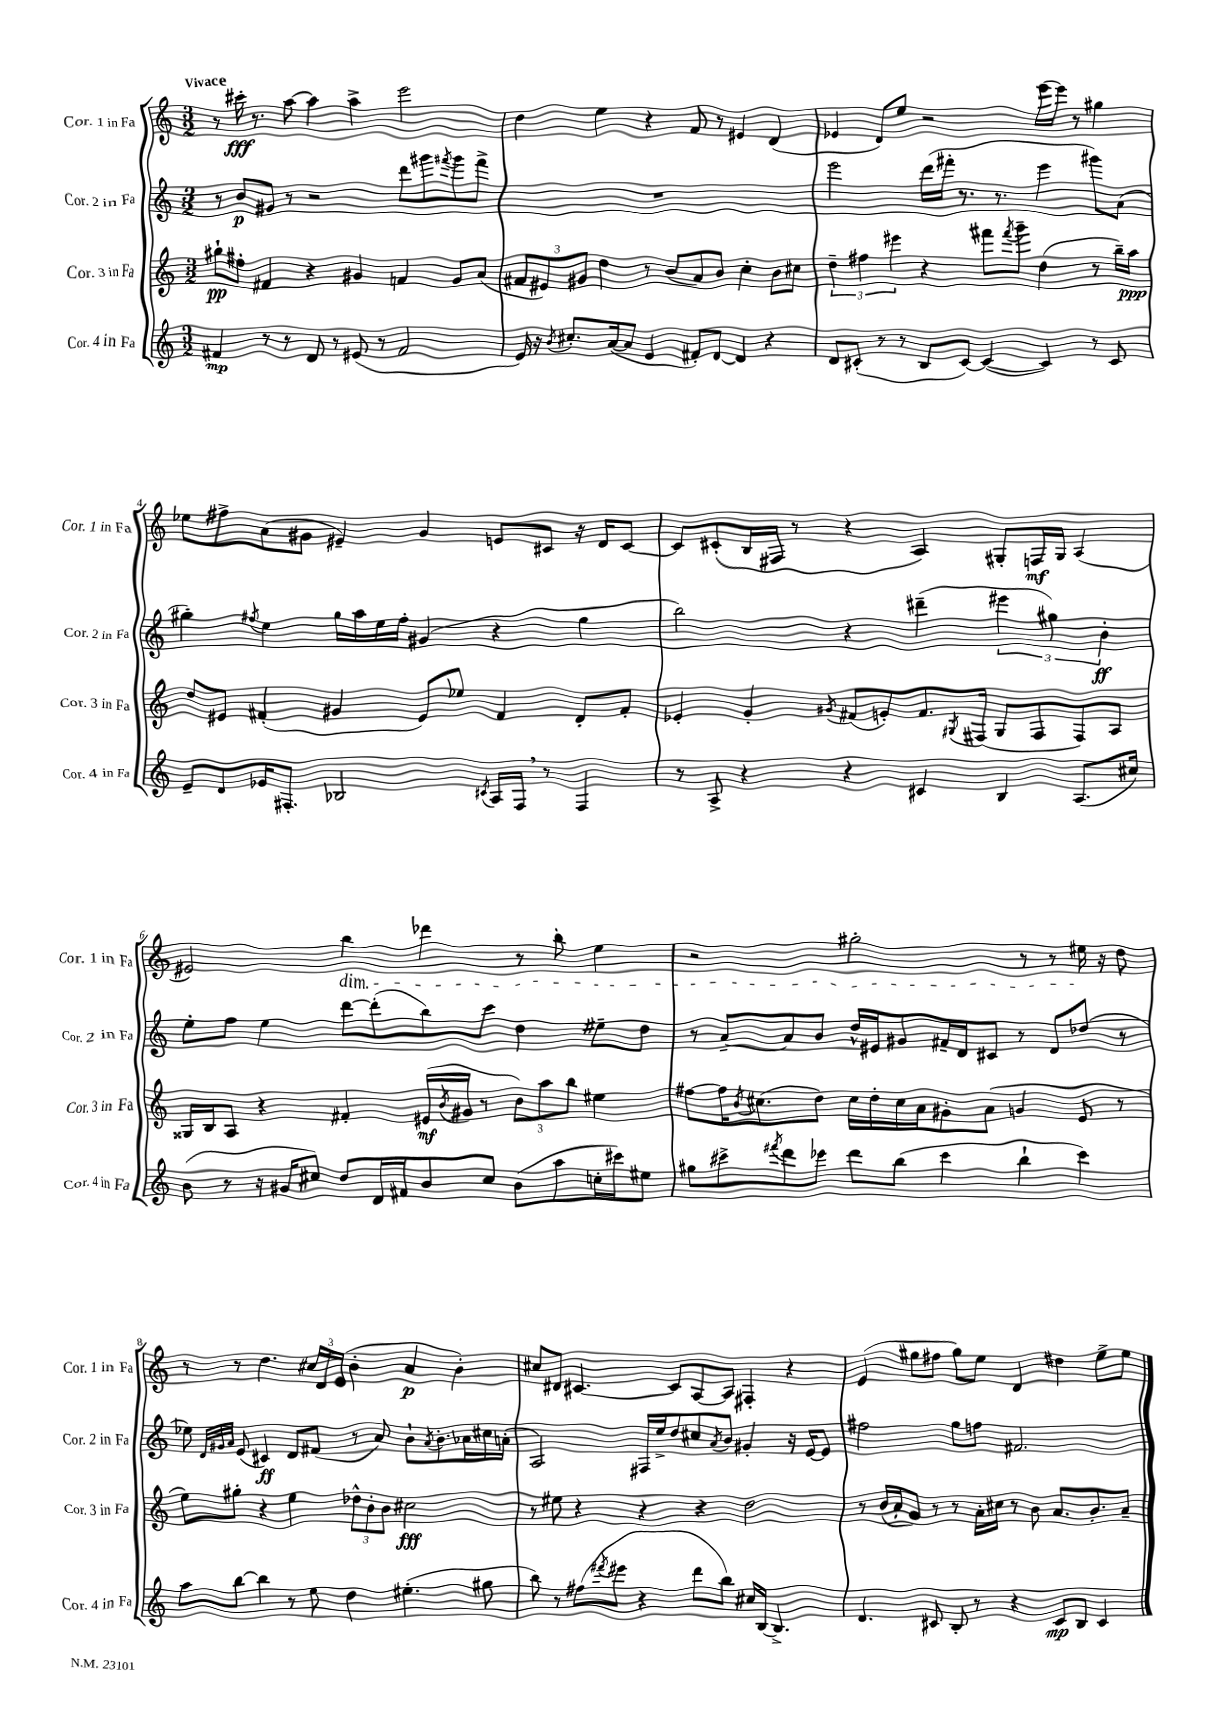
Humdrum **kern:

**kern	**dynam	**kern	**dynam	**kern	**dynam	**kern	**dynam
*part4	*part4	*part3	*part3	*part2	*part2	*part1	*part1
*staff4	*staff4	*staff3	*staff3	*staff2	*staff2	*staff1	*staff1
*I"Cor. 4 in Fa	*	*I"Cor. 3 in Fa	*	*I"Cor. 2 in Fa	*	*I"Cor. 1 in Fa	*
*I'Cor. 4 in Fa	*	*I'Cor. 3 in Fa	*	*I'Cor. 2 in Fa	*	*I'Cor. 1 in Fa	*
*clefG2	*	*clefG2	*	*clefG2	*	*clefG2	*
*k[]	*	*k[]	*	*k[]	*	*k[]	*
*M3/2	*	*M3/2	*	*M3/2	*	*M3/2	*
=1	=1	=1	=1	=1	=1	=1	=1
!	!	!	!	!	!	!LO:TX:a:B:t=Vivace	!
4f#X/	mp	8gg#X`\L	pp	8r	.	8r	.
.	.	8ff#X'\J	.	8b/L	p	16ccc#X'\	fff
.	.	.	.	.	.	8.r	.
8r	.	4f#X/	.	8g#X/J	.	.	.
8r	.	.	.	8r	.	[8aa\	.
8d/	.	4r	.	2r	.	4aa\]	.
8r	.	.	.	.	.	.	.
(8e#X/	.	4g#X/	.	.	.	4aa^\	.
8r	.	.	.	.	.	.	.
2f#/	.	4fn/	.	8ddd\L	.	2eee\	.
.	.	.	.	8ggg#X\	.	.	.
.	.	.	.	8qfff#X/	.	.	.
.	.	8g#/L	.	8ggg#\	.	.	.
.	.	(8a/J	.	8fff#^\J	.	.	.
=2	=2	=2	=2	=2	=2	=2	=2
16e/)	.	12f#X/L	.	1.r	.	4dd\	.
16r	.	.	.	.	.	.	.
.	.	12e#X/)	.	.	.	.	.
8qb/	.	.	.	.	.	.	.
8.cc#X'/L	.	.	.	.	.	.	.
.	.	12g#X/J	.	.	.	.	.
.	.	4dd\	.	.	.	4ee\	.
([16a/k	.	.	.	.	.	.	.
8a/J]	.	.	.	.	.	.	.
4e/	.	8r	.	.	.	4r	.
.	.	(8b/L	.	.	.	.	.
8f#X'/L)	.	8a/)	.	.	.	8f/	.
[8d/J	.	8b/J	.	.	.	8r	.
4d/]	.	4cc'\	.	.	.	4e#X/	.
4r	.	8b\L	.	.	.	(4d/	.
.	.	8cc#X\J	.	.	.	.	.
=3	=3	=3	=3	=3	=3	=3	=3
8d/L	.	6dd~\	.	2eee\	.	4e-X/	.
(8c#X'/J	.	.	.	.	.	.	.
.	.	6ff#X\	.	.	.	.	.
8r	.	.	.	.	.	8d/L)	.
.	.	6eee#X\	.	.	.	.	.
8r	.	.	.	.	.	8ee/J	.
8B/L	.	4r	.	(16ddd\LL	.	2r	.
.	.	.	.	16fff#X'\JJ	.	.	.
[8c#/J)	.	.	.	8.r	.	.	.
(4c#/_	.	8fff#X\L	.	.	.	.	.
.	.	.	.	8.r	.	.	.
.	.	8qfff#/	.	.	.	.	.
.	.	8ggg~\J	.	.	.	.	.
4c#/])	.	(4dd\	.	4eee\	.	[16eee\LL	.
.	.	.	.	.	.	16eee\JJ]	.
.	.	.	.	.	.	8r	.
8r	.	8r	.	8ggg#X\L)	.	4gg#X\	.
8c#/	.	16bb~\LL)	.	(8a\J	.	.	.
.	.	16aa\JJ	ppp	.	.	.	.
!!LO:LB:g=z
=4	=4	=4	=4	=4	=4	=4	=4
8e~/L	.	8dd/L	.	4gg#X'\)	.	8ee-X\L	.
8d/	.	8e#X/J	.	.	.	8ff#X^\	.
.	.	.	.	8qff#X/	.	.	.
16e-X/K	.	(4f#X'/	.	4ee\	.	(8a\	.
8.F#X'/J	.	.	.	.	.	.	.
.	.	.	.	.	.	8g#X\J	.
2B-X/	.	4g#X/	.	16gg#\LL	.	4e#X~/)	.
.	.	.	.	16aa\	.	.	.
.	.	.	.	16ee\	.	.	.
.	.	.	.	16ff#'\JJ	.	.	.
.	.	8e#/L)	.	(4g#X/	.	4g#/	.
.	.	8ee-X/J	.	.	.	.	.
8qc#X/	.	.	.	.	.	.	.
16A/LL	.	4f#/	.	4r	.	8en/L	.
16F#,/JJ	.	.	.	.	.	.	.
8r	.	.	.	.	.	8c#X/J	.
4F#/	.	8d'/L	.	4gg#\	.	16r	.
.	.	.	.	.	.	16d/KL	.
.	.	8f#'/J	.	.	.	[8c#/J	.
=5	=5	=5	=5	=5	=5	=5	=5
8r	.	4e-X'/	.	2bb\)	.	8c#/L]	.
8A^/	.	.	.	.	.	(8c#X'/	.
4r	.	4g'/	.	.	.	16B/L	.
.	.	.	.	.	.	16F#X/JJ	.
.	.	.	.	.	.	8r	.
.	.	8qg#X/	.	.	.	.	.
4r	.	(8f#X/L	.	4r	.	4r	.
.	.	8en'/)	.	.	.	.	.
4c#X/	.	8.f#/	.	(4ddd#X~\	.	4A/)	.
.	.	8qG#X/	.	.	.	.	.
.	.	(16F#X/Jk	.	.	.	.	.
4B/	.	8G#/L	.	6eee#X\	.	8G#X'/L	.
.	.	8F#/	.	.	.	16Fn/L	mf
.	.	.	.	6gg#X\)	.	.	.
.	.	.	.	.	.	16G#/JJ	.
(8.A/L	.	8F#/)	.	.	.	(4A/	.
.	.	.	.	6b'\	ff	.	.
.	.	8A/J	.	.	.	.	.
16cc#X/Jk)	.	.	.	.	.	.	.
!!LO:LB:g=z
=6	=6	=6	=6	=6	=6	=6	=6
(8b\	.	16G##X/LL	.	8ee'\L	.	2e#X/)	.
.	.	16B/J	.	.	.	.	.
8r	.	8A/J	.	8ff\J	.	.	.
16r	.	4r	.	4ee\	.	.	.
16g#X/KL	.	.	.	.	.	.	.
8cc#X/J)	.	.	.	.	.	.	.
!	!	!	!	!	!	!LO:TX:b:i:t=dim.	!
8dd/L	.	4f#X'/	.	[8ddd\L	.	4bb\	.
16d/L	.	.	.	(8ddd'\]	.	.	.
16f#X/J	.	.	.	.	.	.	.
8b/	.	(16e#X/LL	mf	8bb\)	.	4ddd-X\	.
.	.	8qb/	.	.	.	.	.
.	.	16g#X/JJ	.	.	.	.	.
8cc#/J	.	8r	.	8ccc\J	.	.	.
(8b\L	.	12b\L)	.	4dd\	.	8r	.
.	.	12aa\	.	.	.	.	.
8aa\	.	.	.	.	.	8bb'\	.
.	.	12bb\J	.	.	.	.	.
16ccn'\L	.	4ee#X\	.	8ee#X~\L	.	4ee\	.
16ccc#X\J)	.	.	.	.	.	.	.
8ee#X\J	.	.	.	8dd\J	.	.	.
=7	=7	=7	=7	=7	=7	=7	=7
8gg#X\L	.	[8ff#X\L	.	8r	.	2r	.
8ccc#X^\	.	16ff#\K]	.	[8a~/L	.	.	.
.	.	8qb/	.	.	.	.	.
.	.	(8.cc#X\	.	.	.	.	.
8qfff#X/	.	.	.	.	.	.	.
8ddd\	.	.	.	8a/]	.	.	.
8eee-X\J	.	8dd\J)	.	8b/J	.	.	.
8ddd\L	.	16cc#\LL	.	16dd^^/LL	.	2gg#X'\	.
.	.	16dd'\	.	16e#X/J	.	.	.
(8bb\J	.	16cc#\	.	8g#X/	.	.	.
.	.	16a\J	.	.	.	.	.
4ccc#\	.	8g#X'\	.	16f#X~/L	.	.	.
.	.	.	.	16d/J	.	.	.
.	.	(8a\J	.	8c#X/J	.	.	.
4bb`\	.	4gn/	.	8r	.	8r	.
.	.	.	.	8d/L	.	8r	.
4ccc#\)	.	8e/	.	(8dd-X/J	.	16ee#X\	.
.	.	.	.	.	.	16r	.
.	.	8r	.	8r	.	8dd\	.
!!LO:LB:g=z
=8	=8	=8	=8	=8	=8	=8	=8
8aa\L	.	8ee\L)	.	8ee-X\)	.	8r	.
.	.	.	.	32qqd/LLL	.	.	.
.	.	.	.	32qqg#X/	.	.	.
.	.	.	.	32qqa/JJJ	.	.	.
[8bb\J	.	8gg#X'\J	.	(8e/	.	8r	.
4bb\]	.	4r	.	4c#X/)	ff	4.dd\	.
8r	.	4ee\	.	8d/L	.	.	.
8ee\	.	.	.	(8f#X/J	.	24cc#X/LL	.
.	.	.	.	.	.	24d/	.
.	.	.	.	.	.	(24e/JJ	.
4dd\	.	12dd-X^^\L	.	8r	.	4b'\	.
.	.	12b'\	.	.	.	.	.
.	.	.	.	8a/)	.	.	.
.	.	12b\J	.	.	.	.	.
(4.ee#X'\	.	2cc#X\	fff	8b`\L	.	4a/	p
.	.	.	.	8qa/	.	.	.
.	.	.	.	8.b'\	.	.	.
.	.	.	.	.	.	4b'\)	.
.	.	.	.	16a-X\L	.	.	.
8gg#X\	.	.	.	16cc#X\	.	.	.
.	.	.	.	(16an'\JJ	.	.	.
=9	=9	=9	=9	=9	=9	=9	=9
8bb\)	.	8r	.	2A/)	.	8cc#X/L	.
8r	.	8ee#X\	.	.	.	8d#X/J	.
(8ff#X\L	.	4r	.	.	.	[4.c#X/	.
8qfff#X/	.	.	.	.	.	.	.
8eee#X\J	.	.	.	.	.	.	.
4r	.	4r	.	16F#X/LL	.	.	.
.	.	.	.	16ee^/J	.	.	.
.	.	.	.	8dd/	.	8c#/L]	.
8ddd\L	.	4r	.	8cc#X/	.	[8A/	.
.	.	.	.	8qa/	.	.	.
8bb\J)	.	.	.	8b/J	.	8A/J]	.
16cc#X/LL	.	2dd\	.	4g#X'/	.	4F#X'/	.
[16B/JJ	.	.	.	.	.	.	.
4.B^/]	.	.	.	.	.	.	.
.	.	.	.	16r	.	4r	.
.	.	.	.	[16e/KL	.	.	.
.	.	.	.	8e/J]	.	.	.
=10	=10	=10	=10	=10	=10	=10	=10
4.d/	.	8r	.	2ff#X\	.	(4e/	.
.	.	(16b/LL	.	.	.	.	.
.	.	16a'/J	.	.	.	.	.
.	.	8g/J)	.	.	.	8gg#X\L	.
8c#X/	.	8r	.	.	.	8ff#X\J	.
8B'/	.	8r	.	8gg\L	.	8gg#\L)	.
8r	.	16a'\LL	.	8ffn\J	.	8ee\J	.
.	.	16cc#X\JJ	.	.	.	.	.
4r	.	8r	.	2.f#X/	.	4d/	.
.	.	8b\	.	.	.	.	.
8c#/L	mp	8.a/L	.	.	.	4dd#X\	.
8B/J	.	.	.	.	.	.	.
.	.	8.b'/	.	.	.	.	.
4c#/	.	.	.	.	.	8ee^\L	.
.	.	8a~/J	.	.	.	8ee\J	.
==	==	==	==	==	==	==	==
*-	*-	*-	*-	*-	*-	*-	*-
